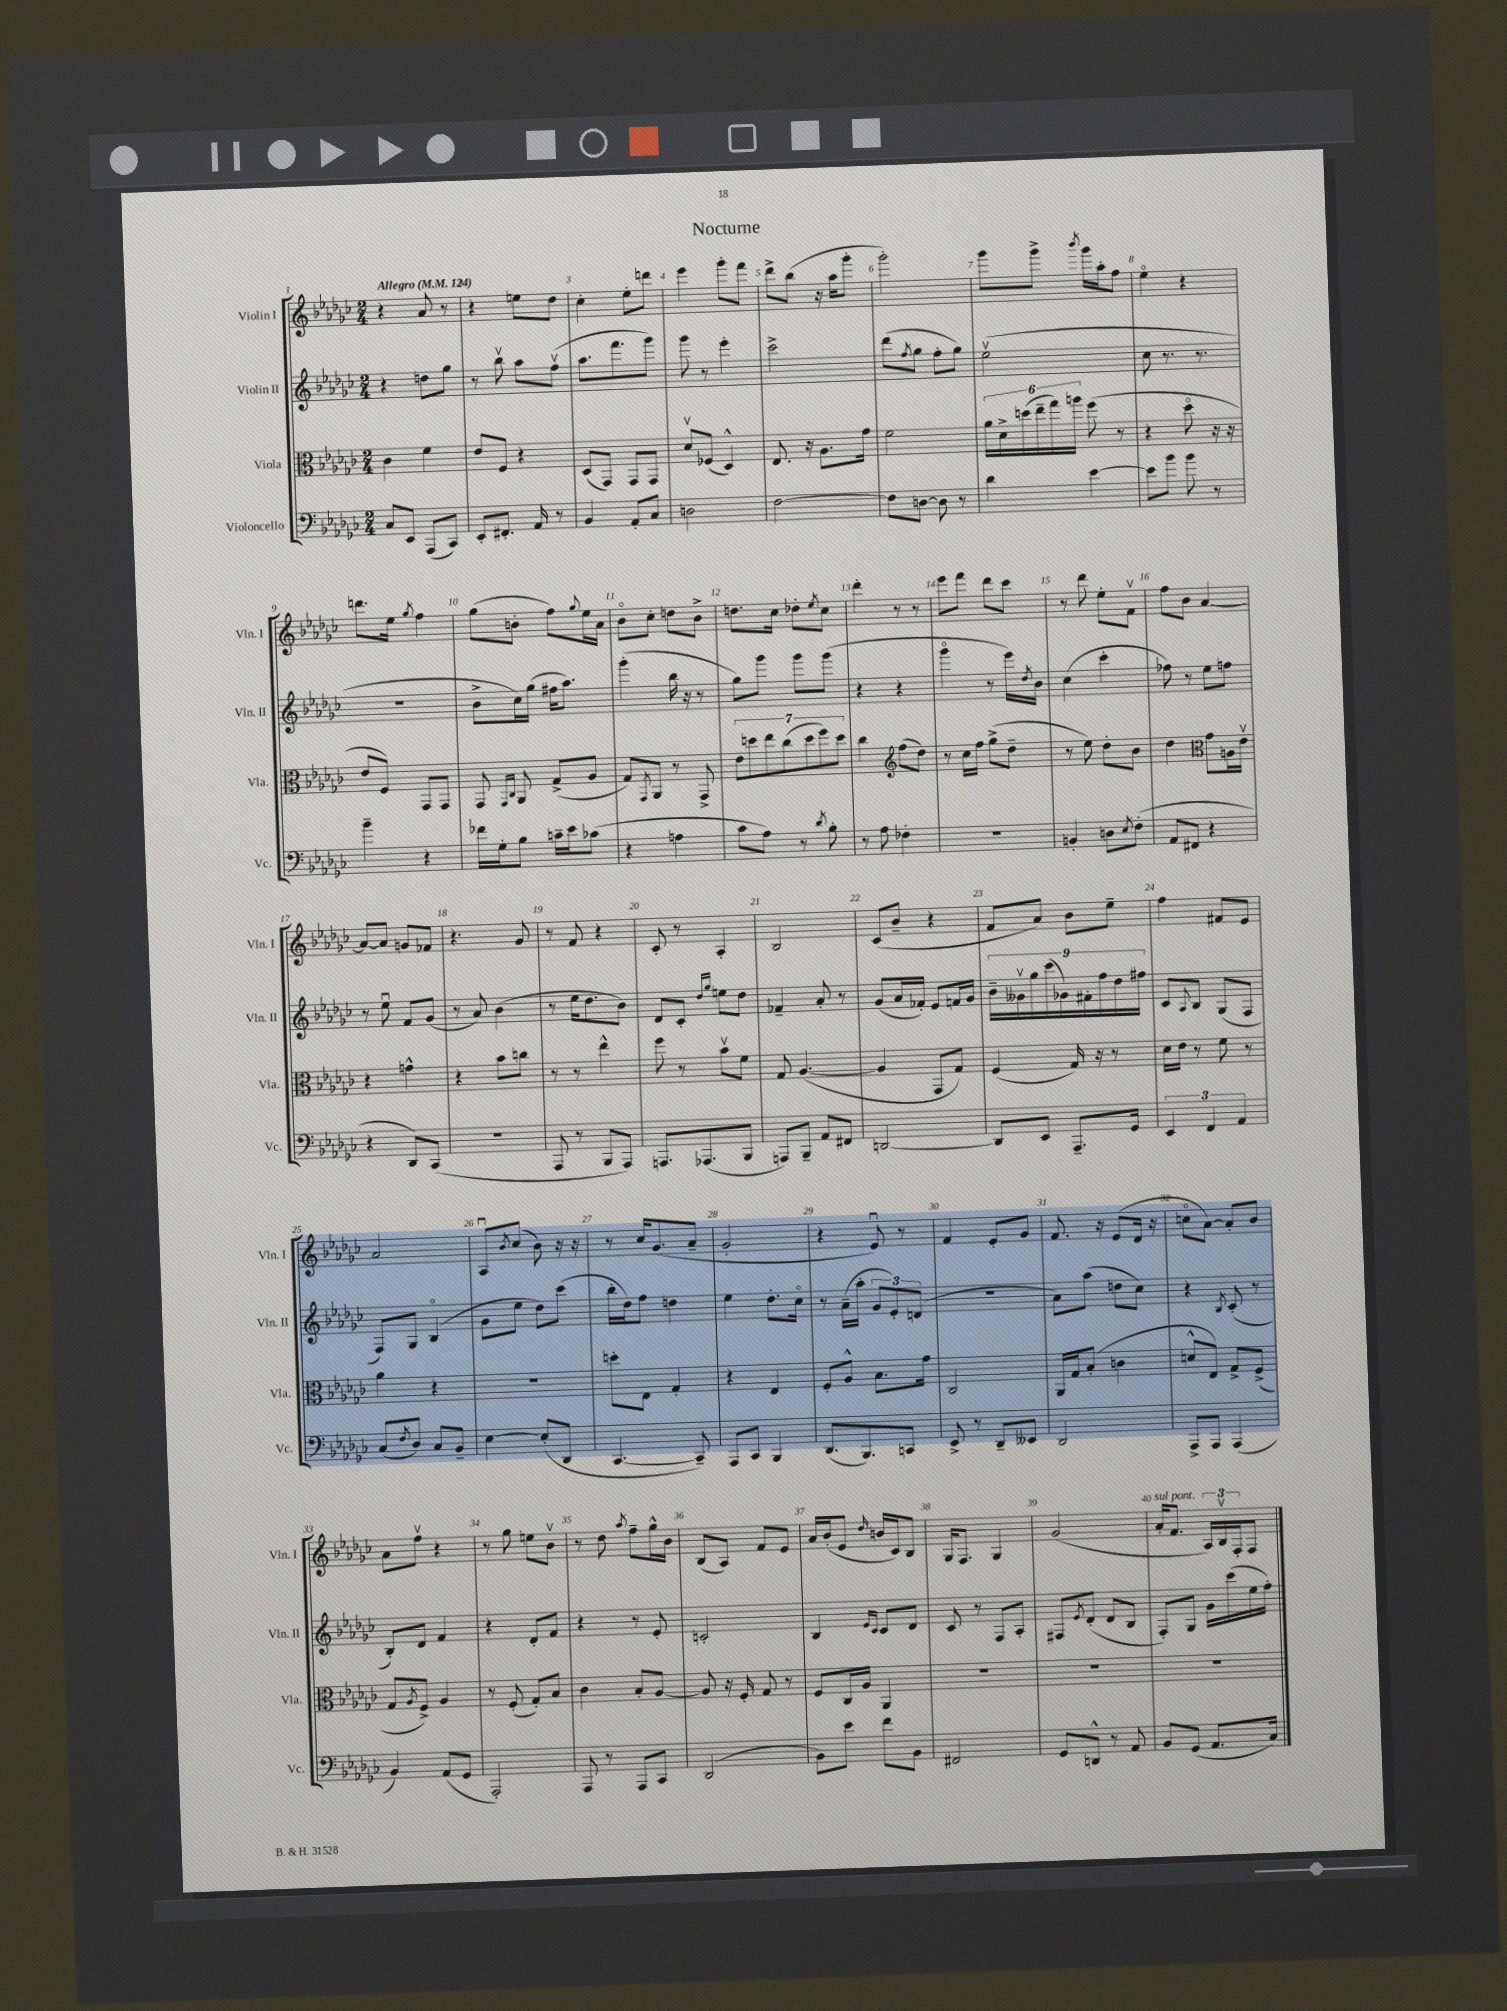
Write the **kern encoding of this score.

**kern	**kern	**kern	**kern
*part4	*part3	*part2	*part1
*staff4	*staff3	*staff2	*staff1
*I"Violoncello	*I"Viola	*I"Violin II	*I"Violin I
*I'Vc.	*I'Vla.	*I'Vln. II	*I'Vln. I
*clefF4	*clefC3	*clefG2	*clefG2
*k[b-e-a-d-g-c-]	*k[b-e-a-d-g-c-]	*k[b-e-a-d-g-c-]	*k[b-e-a-d-g-c-]
*M2/4	*M2/4	*M2/4	*M2/4
*MM124	*MM124	*MM124	*MM124
=1	=1	=1	=1
!	!	!	!LO:TX:a:B:t=Allegro
8C-/L	4c-\	4r	4r
8EE-/J	.	.	.
(8AAA-/L	4f\	8ddn\L	8a-/
8CC-/J)	.	8gg-\J	8r
=2	=2	=2	=2
8EE-'/L	8e-/L	8r	4r
8.FF#X'/J	8F/J	8bb-v\	.
.	4r	8aa-\L	8een\L
16AA-/	.	.	.
8r	.	(8ffv\J	8dd-\J
=3	=3	=3	=3
4BB-/	(8D-/L	8.aa-\L	4cc-'\
.	8GG-/J)	.	.
.	.	8.fff\	.
8AA-'/L	8GG-/L	.	8ee-'\L
8C-/J	8GG-/J	8ggg-\J)	8dddn\J
=4	=4	=4	=4
2Dn\	8d-v/L	8ggg-\	4eee-\
.	(8F-X/J	8r	.
.	4D-^^/)	4eee-'\	8ggg-'\L
.	.	.	8fff\J
=5	=5	=5	=5
[2F\	8.E-/	2ccc-^\	8ddd-^\L
.	.	.	(8bb-\J
.	16r	.	.
.	8.A-\L	.	16r
.	.	.	16aa-\KL
.	.	.	8ggg-'\J
.	16g-\Jk	.	.
=6	=6	=6	=6
8F\L]	2f\	(8ddd-\L	2ggg-'\)
.	.	8qff/	.
[8Dn\J	.	8gg-\J	.
8D\]	.	8ff'\L	.
8r	.	8gg-\J)	.
=7	=7	=7	=7
4d-\	24a-\LL	(2ee-v\	8ggg-\L
.	24d-^\	.	.
.	(24ddn\	.	.
.	24ee-~\	.	8ggg-^\J
.	24gg-\)	.	.
.	24aan\JJ	.	.
.	.	.	8qbbb-/
[4e-\	(8ff\	.	16ggg-\LL
.	.	.	16aa-'\J
.	8r	.	8ff\J
=8	=8	=8	=8
8e-\L]	4r	8cc-\	4ee-\
8b-\J	.	8.r	.
8b-\	8dd-\	.	4r
.	.	8.r	.
8r	16r	.	.
.	16r	.	.
!!LO:LB:g=z
=9	=9	=9	=9
4b-~\	8e-/L	2r	8.dddn\L
.	8F/J)	.	.
.	.	.	16ee-\Jk
.	.	.	8qgg-/
4r	8GG-/L	.	4ff\
.	8GG-/J	.	.
=10	=10	=10	=10
16f-X\LL	8GG-/	8b-^\L	(8gg-\L
16G-'\J	.	.	.
.	16qqGG-/LL	.	.
.	16qqC-/JJ	.	.
8B-\J	8AA-/	16cc-\L)	8bn'\J
.	.	(16gg-\JJ	.
16cn~\LL	(8G-^/L	16ff#X\KL	8ff\L)
16e-\J	.	8.aa-\J)	.
.	.	.	8qqgg-/
(8c-X\J	8A-/J	.	16ee-\L
.	.	.	16a-\JJ
=11	=11	=11	=11
4r	8G-/L)	(4ggg-'\	8b-\L
.	8qGG-/	.	.
.	8AA-/J	.	8cc-'\J
4An\	8r	16bb-\	8ddn\L
.	.	16r	.
.	8GG-^/	8r	8b-^\J
=12	=12	=12	=12
8c-\L	14e-\L	8gg-\L)	8.ddn\L
.	14ddn\	.	.
8A-\J)	.	8ggg-\J	.
.	14ee-\	.	.
.	.	.	16cc-\Jk
.	(14cc-\	.	.
8r	.	8ggg-\L	8dd-X'\L
.	14dd\	.	.
.	14ff\)	.	.
8qd-/	.	.	8qee-/
8B-'\	.	(8ggg-\J	8cc-\J
.	14dd\J	.	.
=13	=13	=13	=13
8r	4cc-\	4r	4ddd-'\
8A-\	.	.	.
*	*clefG2	*	*
4F-X'\	(8ff\L	4r	8r
.	8dd-\J)	.	8r
=14	=14	=14	=14
2r	8r	4ggg-\	8eee-\L
.	16cc-\LL	.	8fff\J
.	16ff\JJ	.	.
.	(8gg-^\L	8r	8ddd-\L
.	8dd-~\J	16eee-\LL)	8ccc-\J
.	.	8qdd-/	.
.	.	16b-\JJ	.
=15	=15	=15	=15
4BBn'/	8r	(4cc-\	8r
.	8ee-\)	.	8ddd-\
8Dn\L	8dd-'\L	4ccc-'\	8ee-'\L
8qE-/	.	.	.
(8F'\J	8b-\J	.	8fv\J
=16	=16	=16	=16
8AA-/L	4dd-\	8ff-X\)	8ff\L
8FF#X/J	.	8r	8b-\J
*	*clefC3	*	*
4r	8g-\L	8ee-\L	[4a-/
.	16An\L	8ffn\J	.
.	16e-v\JJ	.	.
!!LO:LB:g=z
=17	=17	=17	=17
4r	4r	8r	8a-/L_
.	.	8ee-u\	8a-/J]
8DD-/L)	4gn^^\	8f/L	8gn/L
(8CC-/J	.	(8g-/J	8f-X/J
=18	=18	=18	=18
2r	4r	8r	4.r
.	.	8a-/)	.
.	8b-\L	(4b-\	.
.	8ccn\J	.	8g-/
=19	=19	=19	=19
8AAA-/	8r	8r	8r
8r	8r	16ee-\KL	8f/
.	.	8.dd-\	.
8BBB-/L	4ee-^^\	.	4r
8AAA-/J)	.	8b-\J)	.
=20	=20	=20	=20
8.AAAn/L	8ff\	8d-/L	8c-'/
.	8r	8c-'/J	8r
(8.AAA-X/	.	.	.
.	.	16qqdd-/LL	.
.	.	16qqgg-/JJ	.
.	8b-v\L	8een\L	4A-'/
8BBB-/J	8f\J	8dd-\J	.
=21	=21	=21	=21
8AAAn/L)	8G-/	4f-X~/	2B-/
8BBB-~/J	([4.A-/	.	.
8AA-/L	.	8a-'/	.
8FF#X/J	.	8r	.
=22	=22	=22	=22
[2DDn/	4A-/]	(8g-/L	(8c-/L
.	.	16a-/L	8b-~/J
.	.	16f-X'/JJ)	.
.	8GG-/L	8e-/L	4r
.	8G-/J)	16fn/L	.
.	.	16g-/JJ	.
=23	=23	=23	=23
8DD/L]	(4F/	18b-~\LL	8f/L
.	.	18g--Xv\	.
.	.	18gg-\	.
8EE-/J	.	.	8a-/J)
.	.	(18ccc-\	.
.	.	18g-X\)	.
8.AAA-~/L	16G-/)	.	8b-\L
.	.	18f#X'\	.
.	16r	.	.
.	.	18ff\	.
.	8r	.	8ee-~\J
.	.	18dd-\	.
16GG-/Jk	.	.	.
.	.	18ff#X\JJ	.
=24	=24	=24	=24
6EE-/	16d-\LL	8c-/L	4ff\
.	16e-\JJ	.	.
.	.	8qqA-/	.
.	8r	8B-/J	.
6FF/	.	.	.
.	8f\	(8G-/L	8f#X/L
6AA-/	.	.	.
.	8r	8F/J	8e-/J
!!LO:LB:g=z
=25	=25	=25	=25
(8C-/L	4a-\	8F/L)	2a-/
8qF/	.	.	.
8D-/J)	.	8G-/J	.
8C-/L	4r	(4B-/	.
8BB-~/J	.	.	.
=26	=26	=26	=26
[4E-\	2r	8g-\L	8A-u/L
.	.	.	8qb-/
.	.	8ee-\J	(8cc-/J
(8E-'/L]	.	8dd-\L)	8b-\)
8DD-/J	.	(8ccc-\J	16r
.	.	.	16r
=27	=27	=27	=27
[4.CC-/	8ddn'\L	16bb-'\LL	8r
.	.	16dd-\J)	.
.	8E-\J	8ff\J	16cc-/KL
.	.	.	(8.g-/
.	4G-'/	4ddn\	.
8CC-~/])	.	.	8a-~/J
=28	=28	=28	=28
8AAA-/L	4r	4ee-\	2g-'/
8CC-/J	.	.	.
4BBB-/	4E-/	8.dd-'\L	.
.	.	16cc-\Jk	.
=29	=29	=29	=29
(8.DD-/L	8F'/L	8r	4r
.	8A-^^/J	(16a-~\LL	.
8.BBB-/)	.	16aa-'\JJ	.
.	8.B-\L	12g-/L	8e-u/)
.	.	12e-'/)	.
8CCn/J	.	.	8r
.	.	(12dn/J	.
.	16g-\Jk	.	.
=30	=30	=30	=30
8EE-^/	2C-/	2r	4f/
8r	.	.	.
8DD-~/L	.	.	8e-'/L
8EE--X/J	.	.	8g-/J
=31	=31	=31	=31
2DD-/	16AA-/LL	8a-\L)	8.f/
.	16G-/J	.	.
.	(8B-'/J	(8aa-\J	.
.	.	.	16r
.	4cn\	8ddn\L	(8e-/L
.	.	8cc-\J)	16d-/Jk
.	.	.	16r
=32	=32	=32	=32
8AAA-^/L	8dn^^/L	4r	8ccn\L
8AAA-/J	8E-/J)	.	[8a-\J)
.	.	8qB-/	.
(4AAA-/	8G-^/L	(8c-'/	8a-'/L]
.	(8F^/J	8r	8b-/J
!!LO:LB:g=z
=33	=33	=33	=33
4BB-/)	8G-/L	8B-'/L)	8a-\L
.	8qA-/	.	.
.	8F^/J)	8d-/J	8ffv\J
(8AA-/L	4A-/	4f/	4r
8GG-/J	.	.	.
=34	=34	=34	=34
2AAA-'/)	8r	4r	8r
.	(8F'/	.	8gg-\
.	8G-'/L)	8d-'/L	8een\L
.	8B-/J	8f/J	8b-v\J
=35	=35	=35	=35
8AAA-/	4c-\	4r	8r
8r	.	.	8dd-\
.	.	.	8qaa-/
8AAA-/L	8B-'/L	8r	8ff~\L
8CC-/J	[8A-/J	8e-'/	16gg-^^\L
.	.	.	16b-\JJ
=36	=36	=36	=36
(2DD-/	8A-/]	2cn'/	(8B-/L
.	16r	.	8A-/J)
.	16F'/	.	.
.	8G-/	.	8f/L
.	8r	.	8e-/J
=37	=37	=37	=37
8BB-\L)	8F/L	4B-/	16a-/LL
.	.	.	(16b-'/J
8e-\J	16C-/L	.	8e-/J
.	16A-/JJ	.	.
.	.	16qqe-/LL	.
.	.	16qqc-/JJ	16qqdd-/
8f\L	4AA-/	8c-/L	16bn/LL
.	.	.	16c-/J)
8BB-\J	.	8d-/J	8B-/J
=38	=38	=38	=38
2FF#X/	2r	8c-/	16G-/KL
.	.	.	8.F/J
.	.	8r	.
.	.	8F/L	4G-/
.	.	8A-'/J	.
=39	=39	=39	=39
8GG-/L	2r	8F#X/L	(2g-/
.	.	8qe-/	.
8DDn^^/J	.	(8d-'/J	.
8r	.	8d-/L	.
8AA-/	.	8B-/J	.
=40	=40	=40	=40
!	!	!	!LO:TX:a:i:t=sul pont.
8BB-/L	2r	8F'/L)	16a-'/KL
.	.	.	8.f/J
(8GG-/J	.	8G-/J	.
8.AA-/L	.	16g-\LL	24A-/LL)
.	.	.	24B-v/
.	.	(16ccc-\	.
.	.	.	24F'/J
.	.	16ee-\	8F/J
16C-/Jk)	.	16ff'\JJ)	.
==	==	==	==
*-	*-	*-	*-
